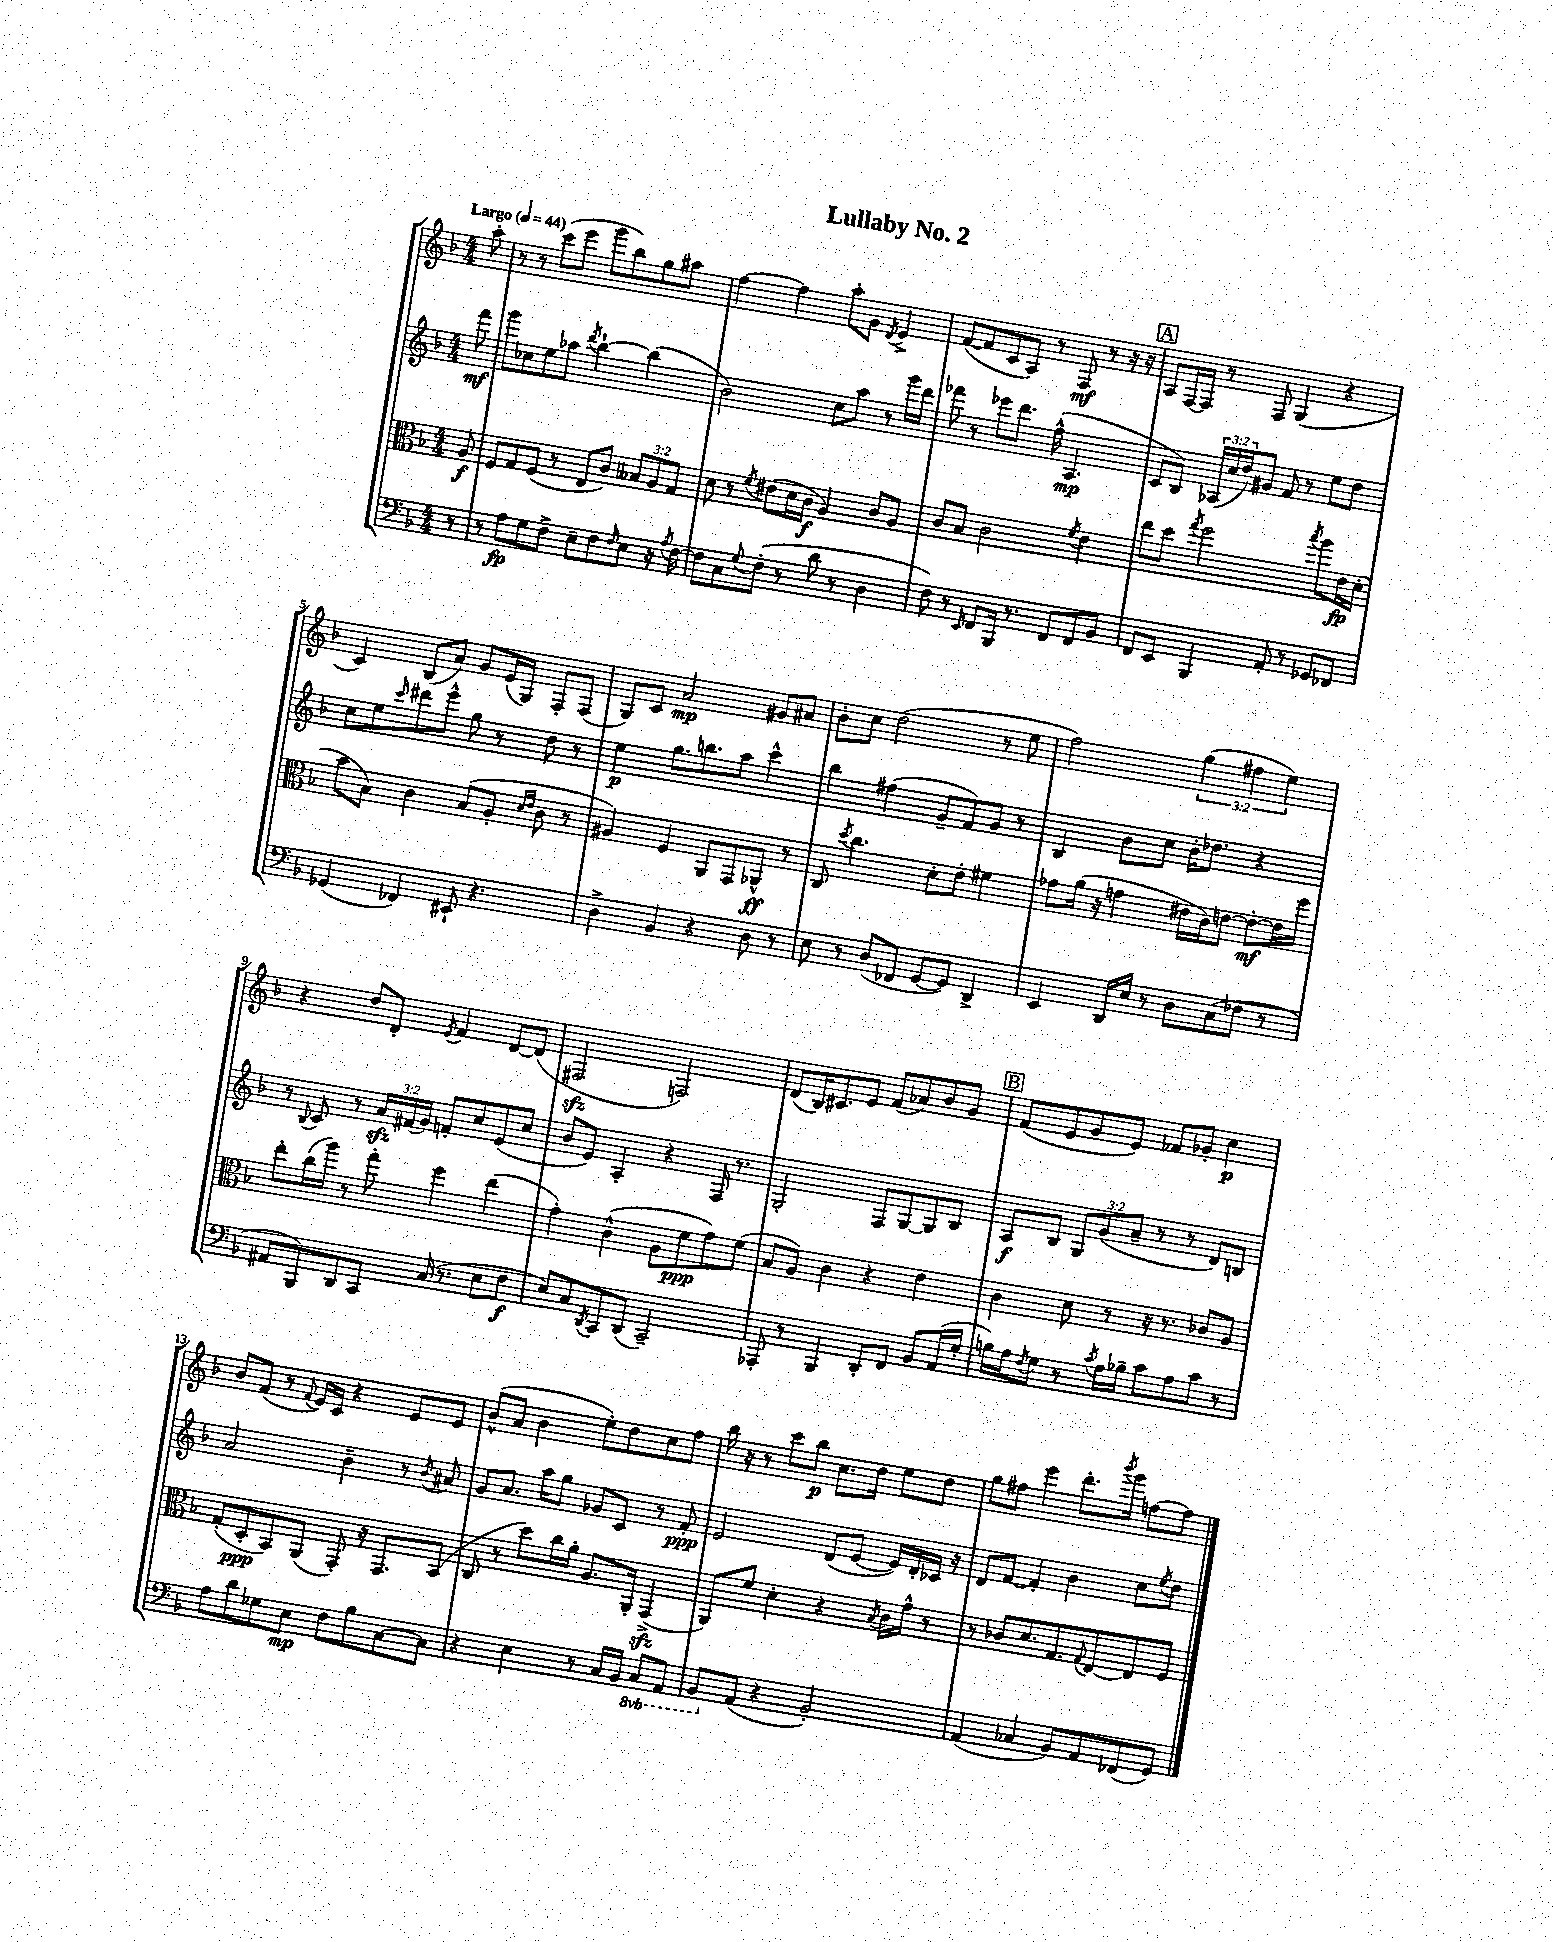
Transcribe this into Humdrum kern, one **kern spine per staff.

**kern	**dynam	**kern	**dynam	**kern	**dynam	**kern	**dynam
*part4	*part4	*part3	*part3	*part2	*part2	*part1	*part1
*staff4	*staff4	*staff3	*staff3	*staff2	*staff2	*staff1	*staff1
*clefF4	*	*clefC3	*	*clefG2	*	*clefG2	*
*k[b-]	*	*k[b-]	*	*k[b-]	*	*k[b-]	*
*M4/4	*	*M4/4	*	*M4/4	*	*M4/4	*
*MM44	*	*MM44	*	*MM44	*	*MM44	*
=	=	=	=	=	=	=	=
!	!	!	!	!	!	!LO:TX:a:B:t=Largo	!
8r	.	8A/	f	8fff\	mf	8aa'\	.
=1	=1	=1	=1	=1	=1	=1	=1
8r	.	8F/L	.	8ggg\L	.	8r	.
8A\L	fp	8G/	.	8cc-X\	.	8r	.
8G\	.	(8F/J	.	8ee\	.	(8ccc\L	.
8F^\J	.	8r	.	8aa-X\J	.	8eee\J	.
.	.	.	.	8qddd/	.	.	.
8E~\L	.	8E/L	.	[4bb-`\	.	8ggg\L	.
8F\	.	8c/J)	.	.	.	8bb-\)	.
16qqF/	.	.	.	.	.	.	.
8E\J	.	12B--X/L	.	(4bb-\]	.	8gg\	.
.	.	12A/	.	.	.	.	.
16r	.	.	.	.	.	8aa#X\J	.
.	.	12G/J	.	.	.	.	.
8qA/	.	.	.	.	.	.	.
[16F\	.	.	.	.	.	.	.
=2	=2	=2	=2	=2	=2	=2	=2
8F\L]	.	8d\	.	2b-\)	.	[4ff\	.
8C\	.	8r	.	.	.	.	.
8qqG/	.	8qf/	.	.	.	.	.
(8F'\J	.	(8e#X\L	.	.	.	4ff\]	.
8r	.	16d\L	.	.	.	.	.
.	.	16c\JJ	f	.	.	.	.
8d\	.	4A/)	.	8cc\L	.	8aa'\L	.
8r	.	.	.	8aa\J	.	8g\J	.
.	.	.	.	.	.	8qd/	.
4D\	.	8c/L	.	8r	.	4e^/	.
.	.	8A/J	.	16ggg\LL	.	.	.
.	.	.	.	16ddd\JJ	.	.	.
=3	=3	=3	=3	=3	=3	=3	=3
8F\)	.	8c/L	.	8fff-X\	.	([8f/L	.
8r	.	8B-/J	.	8r	.	8f/]	.
16qqEE/	.	.	.	.	.	.	.
8FF/L	.	2c\	.	8eee-X\L	.	8c/	.
16BBB-/Jk	.	.	.	8.ddd\J	.	8A/J)	.
8.r	.	.	.	.	.	.	.
.	.	.	.	.	.	8r	.
.	.	.	.	(16ff^^\	.	.	.
8FF/L	.	.	.	4.A/	mp	8F/	mf
.	.	8qf/	.	.	.	.	.
8FF/	.	4e\	.	.	.	8r	.
8BB-/J	.	.	.	.	.	16r	.
.	.	.	.	.	.	16r	.
!!LO:REH:place=s1:t=A
=4	=4	=4	=4	=4	=4	=4	=4
8FF/L	.	8ee\L	.	8c/L	.	8A/L	.
8EE/J	.	8dd\J	.	8B-/J)	.	[16F/L	.
.	.	.	.	.	.	16F/JJ]	.
.	.	8qgg/	.	.	.	.	.
4BBB-/	.	2ff\	.	(24A-X/LL	.	8r	.
.	.	.	.	24cc/	.	.	.
.	.	.	.	24dd/J)	.	.	.
.	.	.	.	8g#X/J	.	8F/	.
8AA'/	.	.	.	8f/	.	(4G/	.
8r	.	.	.	8r	.	.	.
.	.	8qbb-/	.	.	.	.	.
8GG-X/L	.	8aa\L	.	8ee\L	.	4r	.
8FF-X/J	.	16e\L	fp	8dd\J	.	.	.
.	.	(16d'\JJ	.	.	.	.	.
!!LO:LB:g=z
=5	=5	=5	=5	=5	=5	=5	=5
(4GG-X/	.	8b-\L	.	8cc\L	.	4c/)	.
.	.	8B-\J)	.	8ee\	.	.	.
.	.	.	.	16qqccc/	.	.	.
4FF-X/)	.	4c\	.	8ddd#X\	.	(8B-/L	.
.	.	.	.	8eee^^\J	.	8a/J)	.
8EE#X`/	.	(8B-/L	.	8gg\	.	8g/L	.
4.r	.	8A'/J	.	8r	.	(16e/L	.
.	.	.	.	.	.	16G/JJ)	.
.	.	16qqd/LL	.	.	.	.	.
.	.	16qqe/JJ	.	.	.	.	.
.	.	8c\	.	8dd\	.	8F'/L	.
.	.	8r	.	8r	.	(8F/J	.
=6	=6	=6	=6	=6	=6	=6	=6
4D^\	.	4A#X/)	.	4ee\	p	8G/L)	.
.	.	.	.	.	.	8c/J	.
4BB-/	.	4F/	.	8.gg\L	.	2a/	mp
.	.	.	.	8.bbn\	.	.	.
4r	.	8AA/L	.	.	.	.	.
.	.	8GG/	.	8aa\J	.	.	.
8D\	.	8AA-X^^/J	ff	4ccc^^\	.	8g#X/L	.
8r	.	8r	.	.	.	8a#X/J	.
=7	=7	=7	=7	=7	=7	=7	=7
8E\	.	8C/	.	4bb-\	.	8b-'\L	.
.	.	8qdd/	.	.	.	.	.
8r	.	4.cc\	.	.	.	8cc\J	.
(8D/L	.	.	.	(4ff#X\	.	(2dd\	.
8FF-X/J	.	.	.	.	.	.	.
[8GG/L	.	8d'\L	.	8g~/L	.	.	.
8GG/J])	.	8e'\J	.	8f/)	.	.	.
4DD^/	.	4f#X\	.	8g/J	.	8r	.
.	.	.	.	8r	.	8ee\	.
=8	=8	=8	=8	=8	=8	=8	=8
4EE/	.	8g-X\L	.	4B-/	.	2ff\)	.
.	.	(16a\Jk	.	.	.	.	.
.	.	16r	.	.	.	.	.
16DD/LL	.	4gn\	.	8b-\L	.	.	.
16E/JJ	.	.	.	.	.	.	.
8r	.	.	.	8cc\J	.	.	.
8D\L	.	16e#X\LL	.	16b-'\KL	.	(6gg\	.
.	.	16c\J)	.	8.dd-X\J	.	.	.
(8C\	.	[8en\J	.	.	.	.	.
.	.	.	.	.	.	6ff#X\	.
8F-X\J	.	8e'\L_	mf	4r	.	.	.
.	.	.	.	.	.	6ee\)	.
8r	.	16e\L]	.	.	.	.	.
.	.	16ff\JJ	.	.	.	.	.
!!LO:LB:g=z
=9	=9	=9	=9	=9	=9	=9	=9
8AA#X/L	.	8ee'\L	.	8r	.	4r	.
.	.	.	.	8qqB-/	.	.	.
8BBB-/)	.	(16cc\L	.	8c/	.	.	.
.	.	16aa\JJ)	.	.	.	.	.
8DD/	.	8r	.	8r	.	8dd/L	.
8CC/J	.	8gg'\	.	24azz/LL	.	8d'/J	.
.	.	.	.	(24f#X/	.	.	.
.	.	.	.	24g/JJ)	.	.	.
.	.	.	.	.	.	8qe/	.
(16C/	.	4ff\	.	8fn'/L	.	4f/	.
8.r	.	.	.	.	.	.	.
.	.	.	.	8cc/	.	.	.
8E\L	.	(4ee\	.	(8e/	.	[8d/L	.
8F\J	f	.	.	8cc/J	.	(8d/J]	.
=10	=10	=10	=10	=10	=10	=10	=10
8E/L)	.	4g'\)	.	8b-/L	.	2F#Xzz/	.
8C/	.	.	.	8e/J)	.	.	.
8qDD/	.	.	.	.	.	.	.
8CC/	.	(4c^^\	.	4A'/	.	.	.
(8DD/J	.	.	.	.	.	.	.
2CC~/)	.	8A\L	.	4r	.	2Fn/)	.
.	.	8f\	ppp	.	.	.	.
.	.	8g\)	.	16F/	.	.	.
.	.	.	.	8.r	.	.	.
.	.	(8f\J	.	.	.	.	.
=11	=11	=11	=11	=11	=11	=11	=11
8AAA-X'/	.	8B-/L	.	2G'/	.	(8d/L	.
8r	.	8A/J)	.	.	.	16B-/K)	.
.	.	.	.	.	.	8.c#X/	.
4BBB-/	.	4c\	.	.	.	.	.
.	.	.	.	.	.	8e/J	.
8DD'/L	.	4r	.	8F/L	.	(8f/L	.
8FF/J	.	.	.	[8G/	.	8a-X/)	.
8BB-/L	.	4e\	.	8G/]	.	8b-/	.
(16AA/L	.	.	.	8B-/J	.	8g/J	.
16G'/JJ	.	.	.	.	.	.	.
!!LO:REH:place=s1:t=B
=12	=12	=12	=12	=12	=12	=12	=12
16Bn\LL)	.	4c\	.	8A/L	f	(8f/L	.
16A\J	.	.	.	.	.	.	.
8qF/	.	.	.	.	.	.	.
8G\J	.	.	.	8B-/J	.	8e/	.
8r	.	8d\	.	12G/L	.	8g/	.
.	.	.	.	(12g/	.	.	.
8qc/	.	.	.	.	.	.	.
16A\LL	.	8r	.	.	.	8e/J)	.
.	.	.	.	12a~/J	.	.	.
16B-X~\JJ	.	.	.	.	.	.	.
8c\L	.	16r	.	8r	.	8f-X/L	.
.	.	8.r	.	.	.	.	.
8A\	.	.	.	8r	.	8g-X'/J	.
8c\J	.	8c-X/L	.	8d/L)	.	4cc\	p
8r	.	8A/J	.	8Bn/J	.	.	.
!!LO:LB:g=z
=13	=13	=13	=13	=13	=13	=13	=13
8A\L	.	(8G'/L	.	2a/	.	8b-/L	.
8d\	.	8D'/	ppp	.	.	(8f/J	.
8G-X\	.	8BB-/)	.	.	.	8r	.
.	.	.	.	.	.	8qqf/	.
8E\J	mp	(8AA/J	.	.	.	16e/LL)	.
.	.	.	.	.	.	16c/JJ	.
8F\L	.	8GG'/)	.	4b-~\	.	4r	.
8B-\	.	16r	.	.	.	.	.
.	.	8.GG/L	.	.	.	.	.
[8C\	.	.	.	8r	.	8e/L	.
.	.	.	.	8qb-/	.	.	.
8C\J]	.	(8BB-/J	.	8a#X/	.	8e/J	.
=14	=14	=14	=14	=14	=14	=14	=14
4r	.	8C/	.	8g/L	.	(8b-^^/L	.
.	.	8r	.	8.a/J	.	8a/J	.
4E\	.	8dd\L)	.	.	.	4b-\	.
.	.	.	.	16aa\KL	.	.	.
.	.	16cc\L	.	8gg\J	.	.	.
.	.	16a'\JJ	.	.	.	.	.
8r	.	8.A/L	.	8g-X/L	.	8ee'\L)	.
16C/LL	.	.	.	8c/J	.	8dd\	.
16BB-/JJ	.	16AA'/Jk	.	.	.	.	.
*8ba	*	*	*	*	*	*	*
8CC/L	.	(4GGzz^/	.	8r	.	8cc\	.
8AAA/J	.	.	.	8f'/	ppp	8ff\J	.
=15	=15	=15	=15	=15	=15	=15	=15
8BBB-/L	.	8AA/L)	.	2e/	.	16bb-\	.
.	.	.	.	.	.	16r	.
*X8ba	*	*	*	*	*	*	*
(8AA/J	.	8f/J	.	.	.	8r	.
4r	.	4d'\	.	.	.	8ccc\L	.
.	.	.	.	.	.	8bb-\J	p
2BB-'/)	.	4r	.	(8d/L	.	8.cc\L	.
.	.	.	.	[8e/J	.	.	.
.	.	.	.	.	.	16dd\Jk	.
.	.	8qB-/	.	.	.	.	.
.	.	16c\LL	.	16e/LL])	.	8ee\L	.
.	.	16g^^\JJ	.	16d'/	.	.	.
.	.	8r	.	16c-X/JJ	.	8dd\J	.
.	.	.	.	16r	.	.	.
=16	=16	=16	=16	=16	=16	=16	=16
(4AA/	.	8r	.	8d/L	.	8gg\L	.
.	.	8c-X/L	.	[8f/J	.	8ff#X\J	.
4C-X/	.	8.d/	.	4f'/]	.	4eee\	.
.	.	8.G/	.	.	.	.	.
8BB-/L)	.	.	.	4b-\	.	8.ddd'\L	.
.	.	8qqG/	.	.	.	.	.
8AA/	.	[8E/	.	.	.	.	.
.	.	.	.	.	.	8qbbb-/	.
.	.	.	.	.	.	16ggg\Jk	.
(8FF-X/	.	8E/]	.	8cc\L	.	[8ffn\L	.
.	.	.	.	8qee/	.	.	.
8GG/J)	.	8F/J	.	8dd\J	.	8ff\J]	.
==	==	==	==	==	==	==	==
*-	*-	*-	*-	*-	*-	*-	*-
